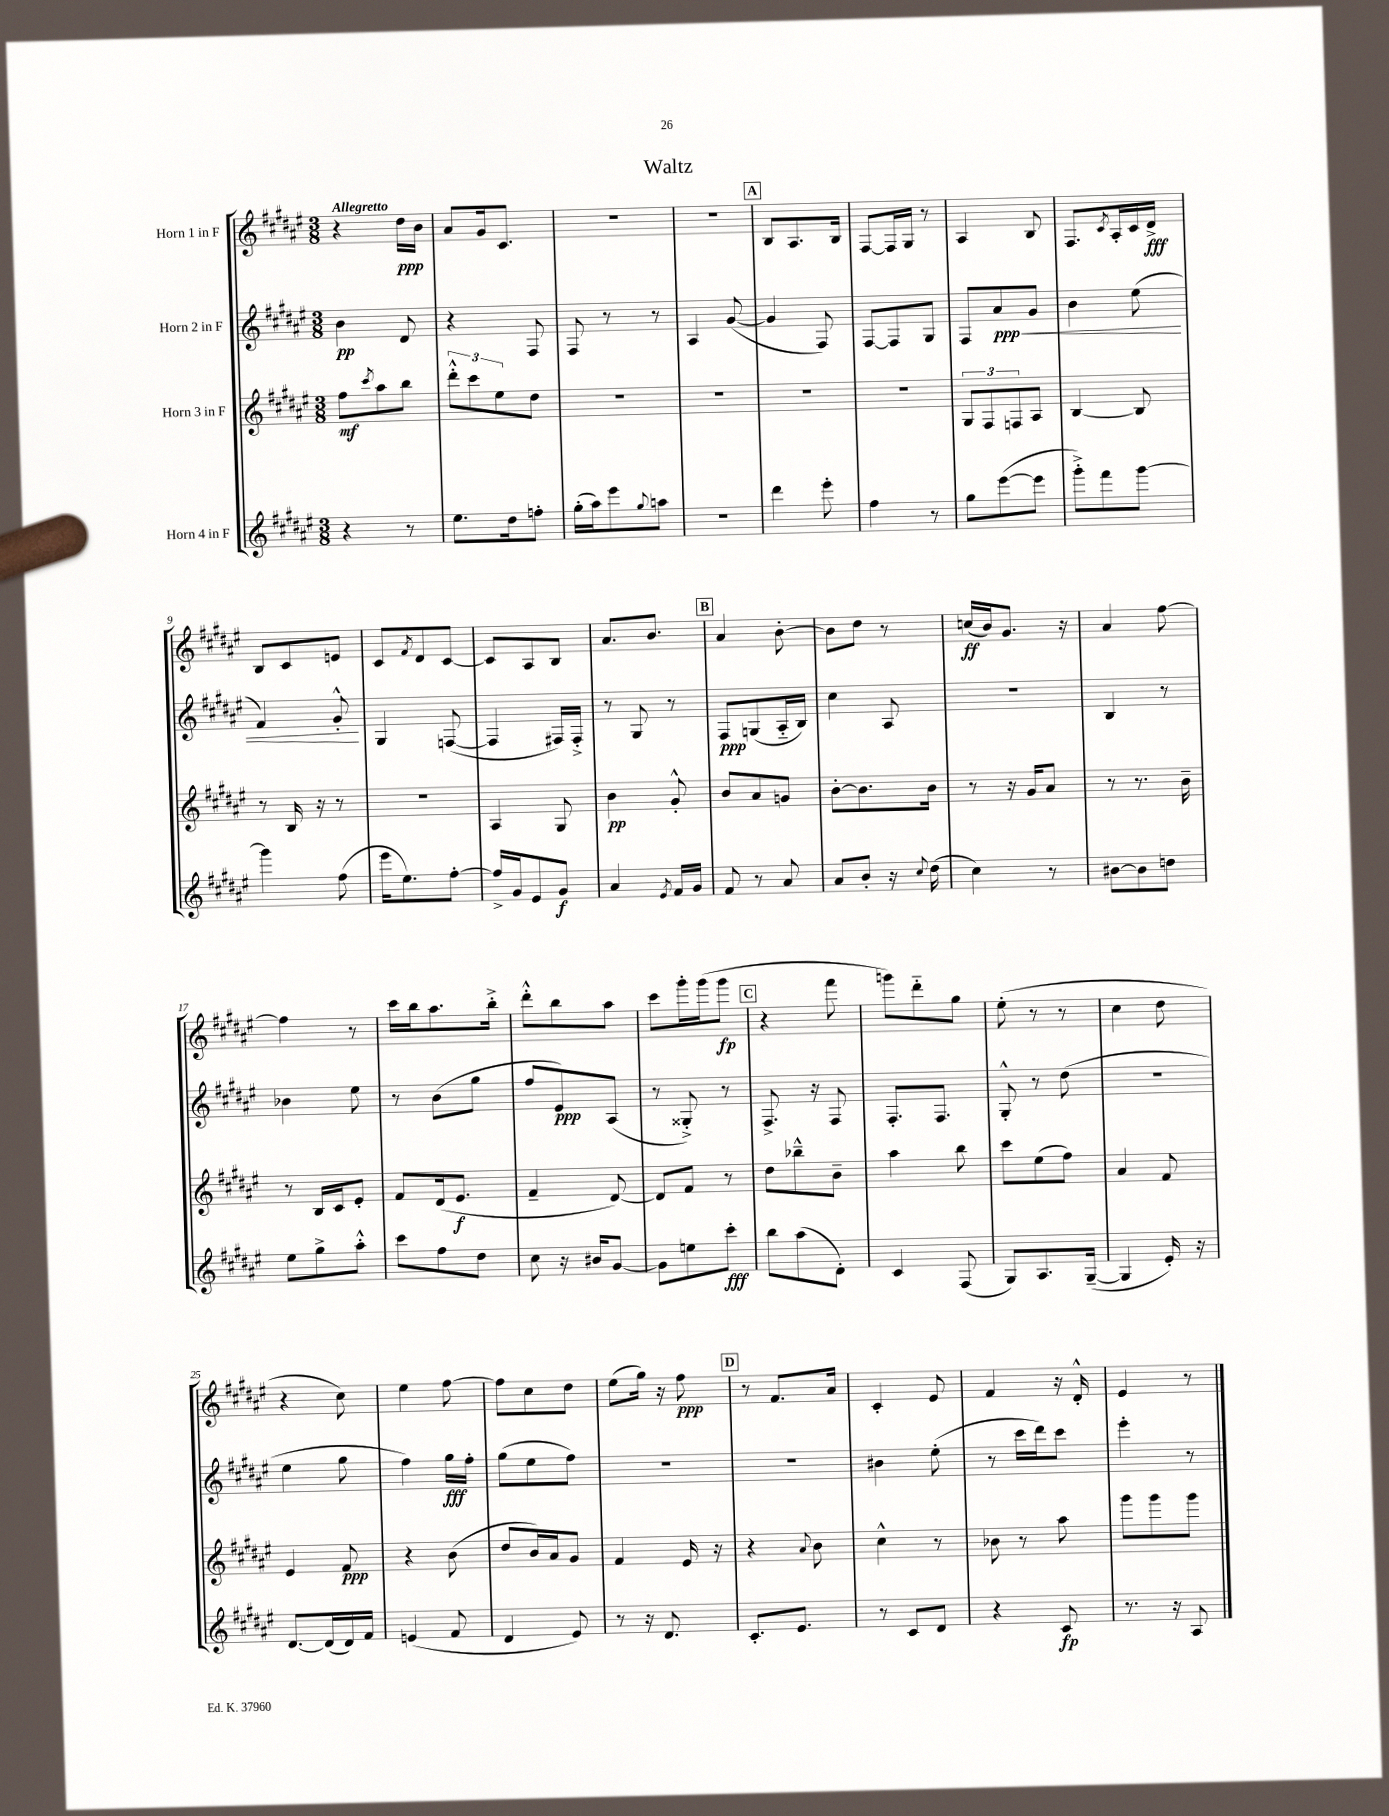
\header { title = "Waltz" }
<<
\new StaffGroup <<
\new Staff = "s0" \with { instrumentName = "Horn 1 in F" } {
    \clef treble \key fis \major \numericTimeSignature \time 3/8 \tempo "Allegretto"
    r4 dis''16\ppp b'16 |
    ais'8 gis'16 cis'8. |
    R4. |
    R4. |
    \mark \markup { \box "A" } b8 ais8. b16 |
    fis8~ fis16 gis16 r8 |
    ais4 b8 |
    fis8. \acciaccatura { cis'8 } ais16-. cis'16 dis'16->\fff |
    b8 cis'8 e'8 |
    cis'8 \acciaccatura { fis'8 } dis'8 cis'8~ |
    cis'8 ais8 b8 |
    ais'8. b'8. |
    \mark \markup { \box "B" } ais'4 b'8~-. |
    b'8 dis''8 r8 |
    c''16\ff( b'16) gis'8. r16 |
    ais'4 fis''8~ |
    fis''4 r8 |
    cis'''16 b''16 ais''8. b''16-.-> |
    dis'''8-.-^ b''8 ais''8 |
    cis'''8 gis'''16-. gis'''16( gis'''8\fp |
    \mark \markup { \box "C" } r4 fis'''8 |
    g'''8) dis'''8-_ gis''8 |
    eis''8-.( r8 r8 |
    cis''4 dis''8 |
    r4 cis''8) |
    eis''4 fis''8~ |
    fis''8 cis''8 dis''8 |
    eis''8( gis''16) r16 fis''8\ppp |
    \mark \markup { \box "D" } r8 fis'8. ais'16 |
    cis'4-. eis'8 |
    fis'4 r16 dis'16-.-^ |
    eis'4 r8 \bar "|." |
}
\new Staff = "s1" \with { instrumentName = "Horn 2 in F" } {
    \clef treble \key fis \major \numericTimeSignature \time 3/8
    b'4\pp dis'8 |
    r4 fis8 |
    fis8 r8 r8 |
    ais4 gis'8~( |
    \mark \markup { \box "A" } gis'4 fis8) |
    fis8~ fis8 gis8 |
    fis8 ais'8\ppp\< gis'8 |
    b'4 eis''8( |
    fis'4) gis'8-.-^\! |
    gis4 f8~( |
    f4 fis16) fis16-.-> |
    r8 gis8 r8 |
    \mark \markup { \box "B" } fis8\ppp g8( ais16-_ b16) |
    cis''4 ais8 |
    R4. |
    b4 r8 |
    bes'4 eis''8 |
    r8 b'8( gis''8 |
    fis''8 eis'8\ppp) ais8( |
    r8 gisis8-.->) r8 |
    \mark \markup { \box "C" } fis8.-> r16 fis8 |
    fis8.-. fis8. |
    gis8-.-^ r8 dis''8( |
    R4. |
    eis''4 gis''8 |
    fis''4) gis''16\fff fis''16-. |
    gis''8( eis''8 fis''8) |
    R4. |
    \mark \markup { \box "D" } R4. |
    bis'4 eis''8-.( |
    r8 cis'''16 dis'''16) cis'''8 |
    eis'''4-. r8 \bar "|." |
}
\new Staff = "s2" \with { instrumentName = "Horn 3 in F" } {
    \clef treble \key fis \major \numericTimeSignature \time 3/8
    fis''8\mf \acciaccatura { cis'''8 } ais''8 b''8 |
    \tuplet 3/2 { dis'''8-.-^ cis'''8 eis''8 } dis''8 |
    R4. |
    R4. |
    \mark \markup { \box "A" } R4. |
    R4. |
    \tuplet 3/2 { gis8 fis8 f8 } ais8 |
    b4~ b8 |
    r8 b16 r16 r8 |
    R4. |
    ais4 gis8 |
    b'4\pp gis'8-.-^ |
    \mark \markup { \box "B" } b'8 ais'8 g'8 |
    b'8~-. b'8. b'16 |
    r8 r16 gis'16 ais'8 |
    r8 r8. b'16-- |
    r8 b16 cis'16 eis'8-. |
    fis'8 dis'16( eis'8.\f |
    fis'4-- dis'8~) |
    dis'8 fis'8 r8 |
    \mark \markup { \box "C" } dis''8 bes''8---^ b'8-- |
    ais''4 b''8 |
    cis'''8 eis''8( fis''8) |
    ais'4 fis'8 |
    eis'4 fis'8\ppp |
    r4 b'8( |
    dis''8 b'16) ais'16 gis'8 |
    fis'4 eis'16 r16 |
    \mark \markup { \box "D" } r4 \appoggiatura { ais'8 } b'8 |
    cis''4-^ r8 |
    bes'8 r8 ais''8 |
    gis'''8 gis'''8 gis'''8 \bar "|." |
}
\new Staff = "s3" \with { instrumentName = "Horn 4 in F" } {
    \clef treble \key fis \major \numericTimeSignature \time 3/8
    r4 r8 |
    eis''8. dis''16 f''8-. |
    gis''16-.( ais''16) eis'''8 \appoggiatura { gis''8 } a''8 |
    R4. |
    \mark \markup { \box "A" } dis'''4 eis'''8-. |
    fis''4 r8 |
    gis''8 eis'''8~( eis'''8 |
    gis'''8-.->) fis'''8 gis'''8~ |
    gis'''4 fis''8( |
    eis'''16 eis''8.) fis''8~-. |
    fis''16-> gis'16 eis'8 gis'8\f |
    ais'4 \acciaccatura { eis'8 } fis'16 gis'16 |
    \mark \markup { \box "B" } fis'8 r8 ais'8 |
    ais'8 b'8-. r16 \appoggiatura { cis''8 } dis''16( |
    cis''4) r8 |
    bis'8~ bis'8 d''8 |
    eis''8 gis''8-> ais''8-.-^ |
    cis'''8 fis''8 dis''8 |
    cis''8 r16 bis'16 gis'8~ |
    gis'8 e''8 cis'''8-.\fff |
    \mark \markup { \box "C" } b''8 ais''8( dis'8-.) |
    cis'4 fis8( |
    gis8) ais8. gis16~--( |
    gis4 eis'16-.) r16 |
    dis'8.~ dis'16( dis'16) fis'16 |
    e'4( fis'8 |
    dis'4 eis'8) |
    r8 r16 dis'8. |
    \mark \markup { \box "D" } cis'8.-. eis'8. |
    r8 cis'8 dis'8 |
    r4 cis'8\fp |
    r8. r16 ais8 \bar "|." |
}
>>
>>
